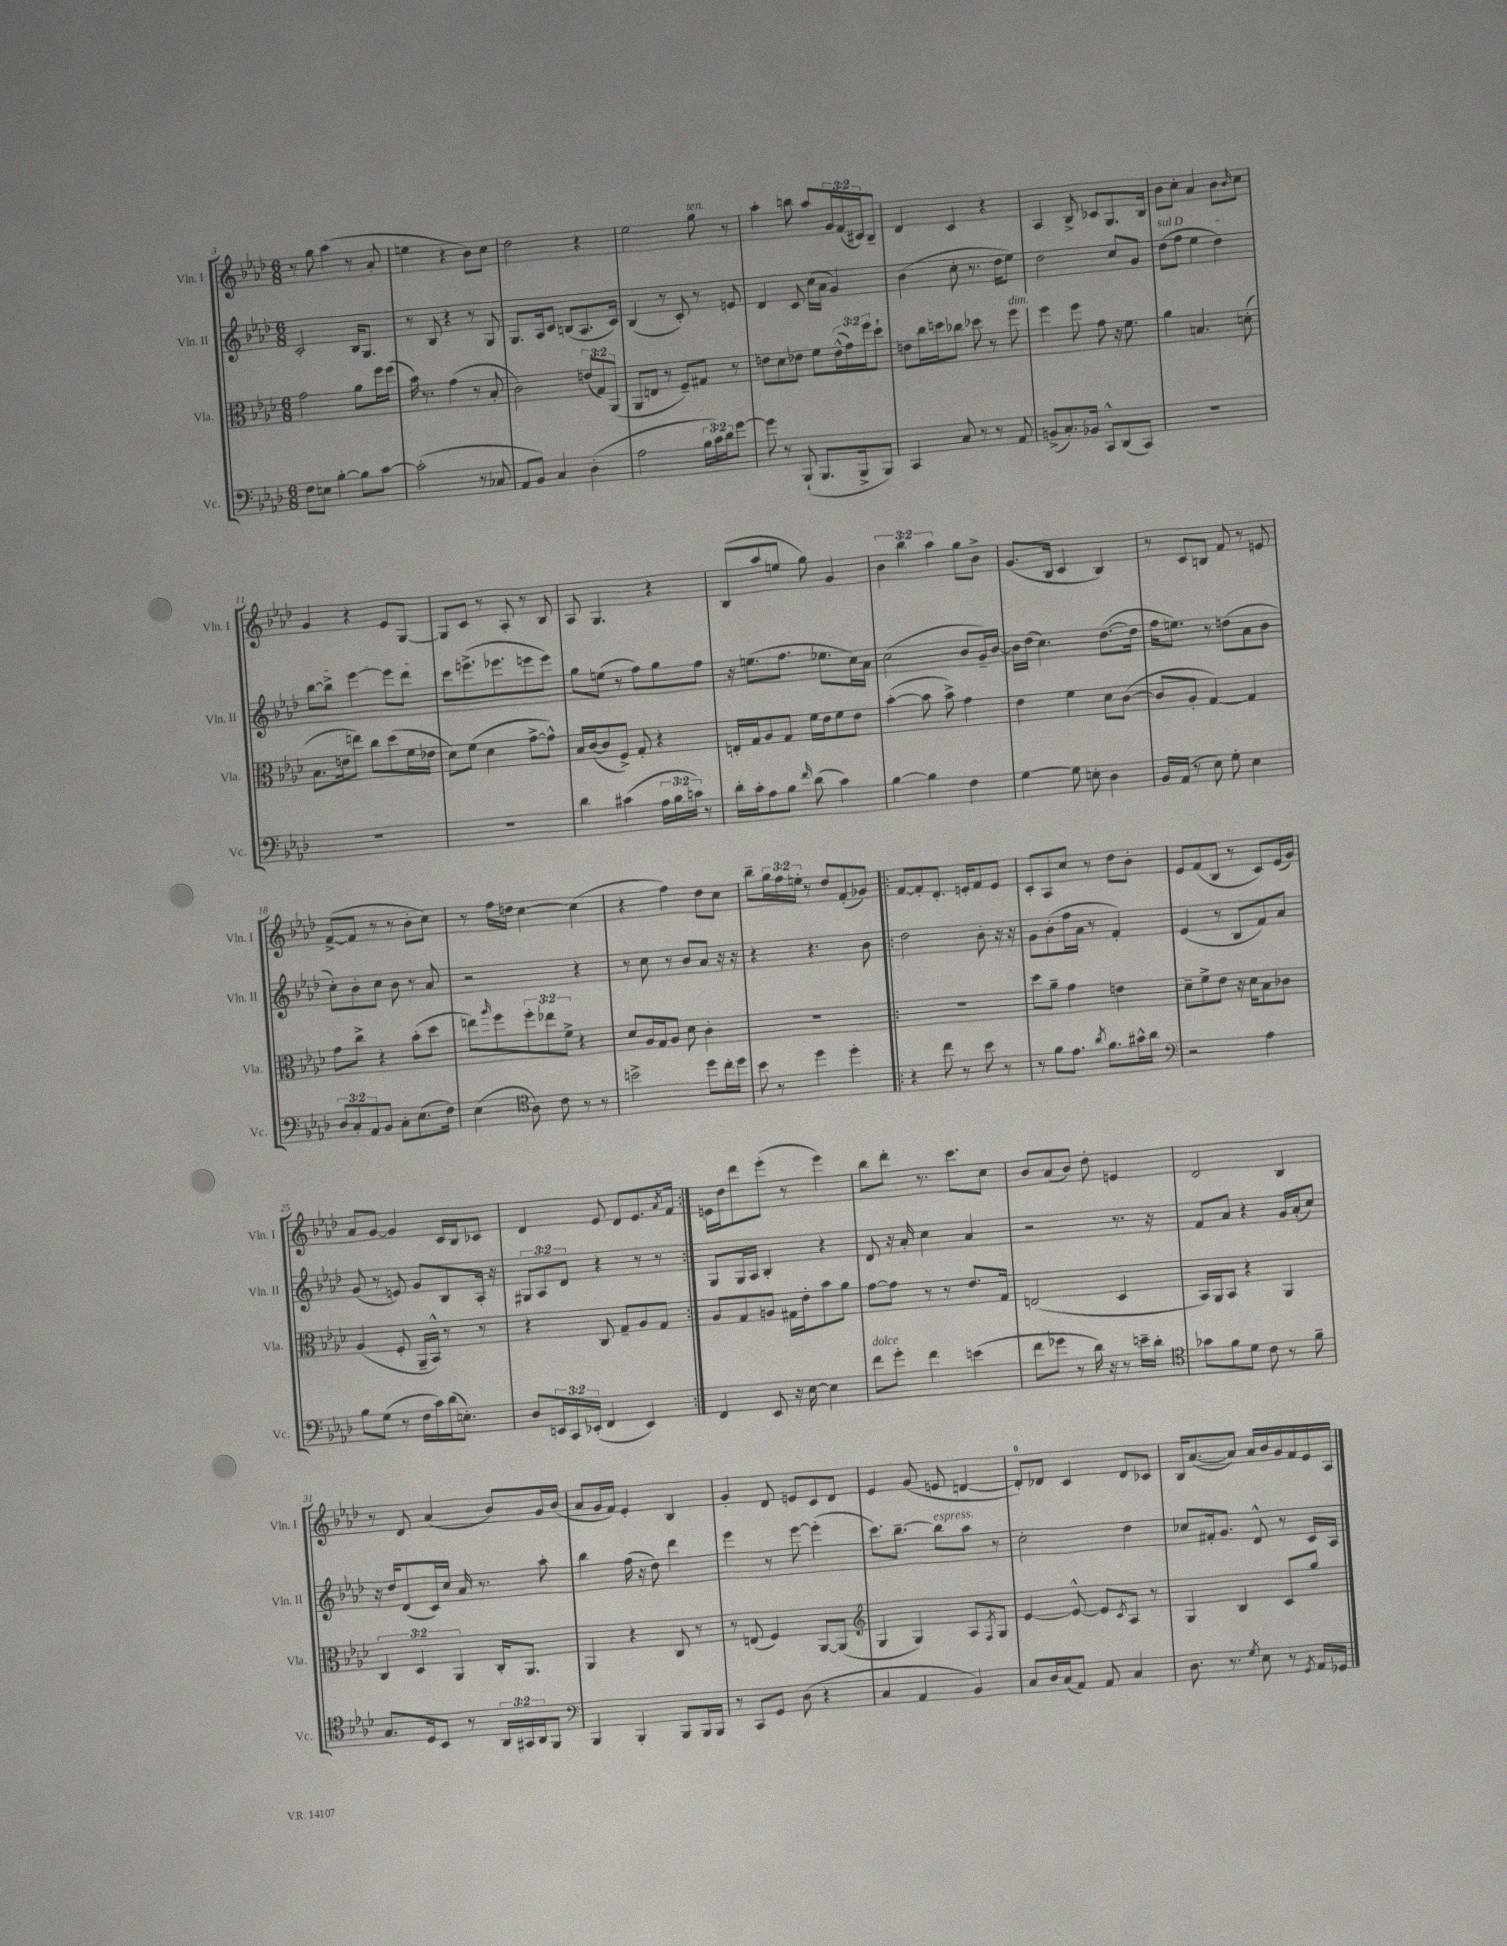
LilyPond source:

<<
\new StaffGroup <<
\new Staff = "s0" \with { instrumentName = "Vln. I" shortInstrumentName = "Vln. I" } {
    \clef treble \key aes \major \numericTimeSignature \time 6/8 \override Staff.TupletNumber.text = #tuplet-number::calc-fraction-text
    r8 g''8 aes''4( r8 aes'8-. |
    e''4 r4 bes'8) c''8 |
    des''2 r4 |
    ees''2 g''8^\markup { \italic "ten." } r8 |
    aes''4-. b''8 aes''8 \tuplet 3/2 { g'16 f'16( cis'16) } bes8-- |
    des'4 c'4 r4 |
    aes4 bes8-> ces'8 g8. bes16 |
    bes'8 c''8-. aes'4 bes'8 \grace { bes'16 } c''8 |
    g'4 r4 ees'8 g8~ |
    g8 c'8 r8 aes8-. r8 bes8 |
    aes8 g4. r4 |
    bes8( aes''8 e''8 g''8) g'4 |
    \tuplet 3/2 { bes'4 bes''4 aes''4 } g''8 bes'8-> |
    g'8.( bes16 c'4 bes4) |
    r8 c'8 b8 f'8 r8 e'8 |
    f'8~->( f'8 r8 r8 bes'8-. c''8) |
    r8 f''16 d''16 c''4~ c''4( |
    r4 f''4) des''8 c''8 |
    bes''8-- \tuplet 3/2 { g''16 f''16 e''16-. } r8 des''8 f'8-.( ges'8) |
    \repeat volta 2 { f'8~ f'8-. des'8.-. e'16-. f'8 e'8 |
    c'8-. aes8 c''8 r8 des''8 bes'8-. |
    ees'8 f'8( bes8 r8 c'8) ees'16( g'16) |
    aes'8 g'8~ g'4 c'16 bes16 ces'8 |
    des'4 ees'8 des'8 ees'8. \acciaccatura { aes'8 } f'16 | }
    e'16 des''16 des'''8 ees'''8-.( r8 ees'''4) |
    bes''8 des'''8-. r8. c'''8. c''8 |
    bes'8 aes'8( bes'8) des''8-. e'4 |
    des'2 bes4 |
    r8 des'8 aes'4( bes'8) g'16 bes'16( |
    aes'8 g'16 f'16) ees'4-. bes4 |
    g'4-. des'8 e'8 c'8 des'8 |
    ees'4 g'8( e'8 d'4~ |
    d'8-0-.) des'8 c'4 des'8 ces'8 |
    bes16 aes'8.~( aes'8) aes'16 bes'16 g'16 f'16 ees'16 aes16 \bar "|." |
}
\new Staff = "s1" \with { instrumentName = "Vln. II" shortInstrumentName = "Vln. II" } {
    \clef treble \key aes \major \numericTimeSignature \time 6/8 \override Staff.TupletNumber.text = #tuplet-number::calc-fraction-text
    c'2-. bes16 g8. |
    r8 bes8 r4 r8 g8 |
    g8. aes16 c'8 b8( aes8. c'16) |
    bes4( r8 c'8-.) r8 e'8 |
    des'4 c'8 c''16( aes'16 g'4) |
    bes'4( c''8-. r8. des''16 ees''8) |
    des''2 c''8 g'8 |
    \once \override TextSpanner.bound-details.left.text = \markup { \italic "sul D" } des''8\startTextSpan( f''8 ees''4 des''4) |
    bes''8~ bes''8-> ees'''4~ ees'''8 des'''8\stopTextSpan |
    c'''8 e'''8.->( ees'''8. e'''8 e'''8) |
    g''8 e''8( r8 f''8) g''8 f''8 |
    r16 e''8.( f''8. ees''8. c''16) aes'16 |
    c''2( bes'8 g'16--) bes'16~ |
    bes'16 des''16( c''4.) des''8.~( des''16 |
    f''16 e''8.) r8 d''8( aes'8 bes'8 |
    c''8-.) bes'8-. c''8 bes'8 r8 aes'8 |
    r2 r4 |
    r8 c''8 r8 bes'8 aes'8 r16 r16 |
    r4 r4. bes'8 |
    \repeat volta 2 { des''2 bes'8-. r16 r16 |
    g'8 bes'8-.( f''16 aes'16 r8 f'4-.) |
    ees'4( r8 bes8 f'8) aes'8 |
    g'8( r8 e'8) g'8 bes8 aes16-. r16 |
    \tuplet 3/2 { gis8 aes8 des'8 } r4 r8 r8 | }
    g8 g16 aes16 bes4-. r4 |
    des'8 r16 aes'16-. c''4 aes'4 |
    r2 r8. r16 |
    f'8 aes'8 r4 g'16 aes'16-.( c''8) |
    r16 des''16 des'8( c'16) c''16 aes'16 r8. aes''8-. |
    bes''4 f''16( r16 des''8) des'''4 |
    ees'''4 r8 ees'''8~ ees'''4-.( |
    c'''8.) bes''8.~-- bes''8^\markup { \italic "espress." } aes''8 r8 |
    c''2-. des''4 |
    ces''8 fis'16-. g'8. des'8-^ r8 c'16 aes16 \bar "|." |
}
\new Staff = "s2" \with { instrumentName = "Vla." shortInstrumentName = "Vla." } {
    \clef alto \key aes \major \numericTimeSignature \time 6/8 \override Staff.TupletNumber.text = #tuplet-number::calc-fraction-text
    g'2 aes'8 f''16 f''16( |
    bes'16) r8. g'4( r8 bes8-. |
    c'2) \tuplet 3/2 { e'8( g8) aes,8( } |
    aes,8 e8 r8 f8--) gis8 r8 |
    e'8 des'8 ees'8 f'8 \tuplet 3/2 { ees'16-^( g'16) f''16 } des''8-! |
    e'8 c''16 d''16 ces''8 des''8 r8 f''8^\markup { \italic "dim." } |
    f''4 f''8 g'8 r16 f'8. |
    aes'4 b4. d'8-.( |
    bes8. e'16 e''8) c''8 des''8( f'16 ees'16 |
    des'8) f'8( des'4 g'8~-> g'8-^) |
    bes16 c'16~( c'8 f8->) g8-. r4 |
    e16-. g16 aes8 g8 f'16 ees'16 f'8 ees'8 |
    bes'4~-.( bes'8 bes'8->) g'4 |
    ees'4 f'4 des'8 c'8~( |
    c'8 aes8-. g4~) g4 |
    g'8 c''8-> r4 bes'8-.( des''8 |
    e''8) \grace { aes''16 } f''8 \tuplet 3/2 { f''8-. ees''8 f'8-> } r4 |
    des'8 aes16 g16 aes8 des'8 c'4-. |
    R2. |
    \repeat volta 2 { R2. |
    des''8 aes'8-- g'4 e'4 |
    des'8-- f'8-> ees'8 r16 des'16 bes8 ces'8 |
    aes4( f8-. aes,16-- bes,16-^) r8 r8 |
    r4 c8 g8-- aes8 g8 | }
    aes8 g8 a8 gis16 ees'16-. bes'8 aes'8 |
    g'8~ g'8 r8 r8 ees'8. g16 |
    e2( des4 |
    bes,16) aes,16 bes,8 r4 aes,4 |
    \tuplet 3/2 { c4 des4 aes,4 } c16-. aes,8. |
    aes,4 r4 c8 r8 |
    r8 e8( f4) aes,8~ aes,8( |
    \clef treble g4 g4) aes8 \acciaccatura { f8 } g8 |
    ees'4~ ees'8~-^ ees'8 \acciaccatura { c'8 } aes8 r8 |
    g4 bes4 c'8 g''8 \bar "|." |
}
\new Staff = "s3" \with { instrumentName = "Vc." shortInstrumentName = "Vc." } {
    \clef bass \key aes \major \numericTimeSignature \time 6/8 \override Staff.TupletNumber.text = #tuplet-number::calc-fraction-text
    f8 e8 bes4~-. bes8 c'8~ |
    c'2-.( r8 ces8 |
    aes,8 bes,8) c4 des4-.( |
    aes2 \tuplet 3/2 { bes16 c'16) des'16 } g'8~ |
    g'8 r8 bes,,8-!( bes,,8. bes,,16-> bes,,8) |
    c,4 c8 r8 r8 aes,8 |
    b,8->( c8.-.) bes,16 c,8-^ des,8( c,8) |
    R2. |
    R2. |
    R2. |
    des'4 cis'4( \tuplet 3/2 { aes16 bes16 c'16) } r8 |
    des'16-. c'16-. aes8 bes8 \grace { f'16 } des'8( c'4) |
    bes4~ bes4 f4 |
    g4~ g8 e8-. des4 |
    bes,16 aes,16( r8 ees8) g8-. ees4 |
    \tuplet 3/2 { des8 c8-. aes,8 } bes,8 c8-. ees8.( f16) |
    ees4( \clef tenor aes8) c'8 r8 r8 |
    b'2-> des''8 c''16-. des''16 |
    bes'8 r8 des''4 des''4-. |
    \repeat volta 2 { r4 c''8 r8 bes'8 r8 |
    r8 f'8 ees'8. \acciaccatura { aes'8 } f'8. gis'16-^ aes'16 |
    \clef bass r2 aes4 |
    bes8 g8( r8 f16 c'16) des'16( e8.-.) |
    des8 \tuplet 3/2 { e,16 c,16 ees,16-.( } f,4 ees,4) | }
    f,4 ees,8 r16 ees16~ ees4 |
    f'8^\markup { \italic "dolce" } g'8-. f'4 e'4( |
    f'8 ges'8 r8 des'16) r16 r8 e'16-- des'16-. |
    \clef tenor ges'8 f'8 des'8 c'8 r8 f'8-- |
    g8. des16 bes,8 r8 \tuplet 3/2 { aes,16 gis,16 aes,16 } f,8 |
    \clef bass bes,,4 bes,,4-. bes,,8 bes,,16 bes,,16 |
    r8 c,8 g,8 des8( r4 |
    c4 aes,4 bes,4) |
    c8 des16 c16( aes,8) aes,8 c4 |
    des8. r8. \acciaccatura { g8 } ees8 r8 \acciaccatura { g,8 } aes,16 ges,16 \bar "|." |
}
>>
>>
\layout { \context { \Score currentBarNumber = #3 } }
